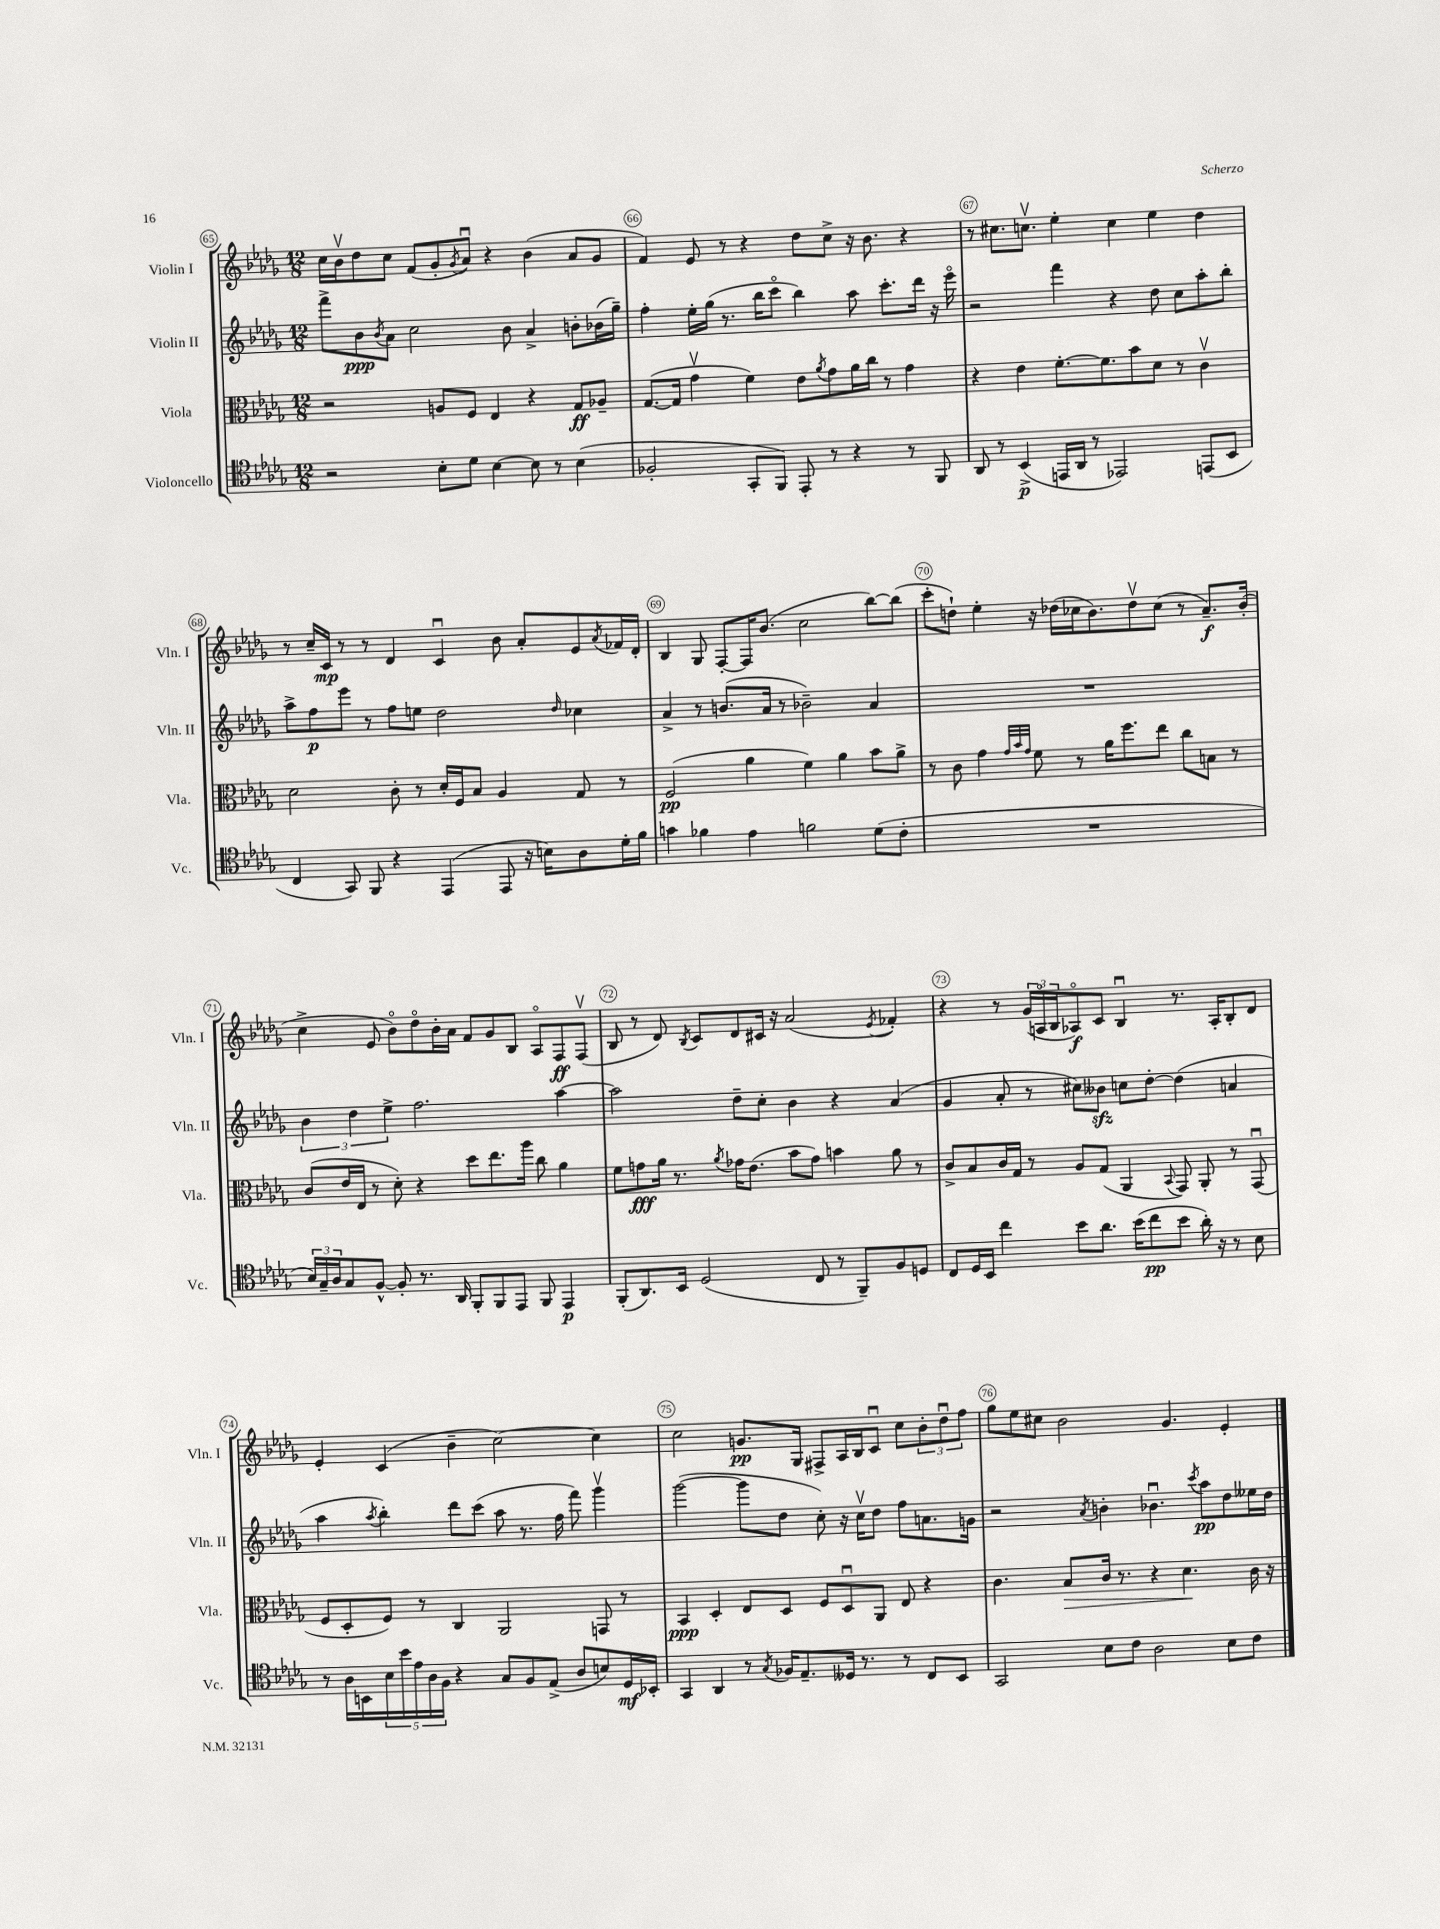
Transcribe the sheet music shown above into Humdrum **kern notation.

**kern	**dynam	**kern	**dynam	**kern	**dynam	**kern	**dynam
*part4	*part4	*part3	*part3	*part2	*part2	*part1	*part1
*staff4	*staff4	*staff3	*staff3	*staff2	*staff2	*staff1	*staff1
*I"Violoncello	*	*I"Viola	*	*I"Violin II	*	*I"Violin I	*
*I'Vc.	*	*I'Vla.	*	*I'Vln. II	*	*I'Vln. I	*
*clefC4	*	*clefC3	*	*clefG2	*	*clefG2	*
*k[b-e-a-d-g-]	*	*k[b-e-a-d-g-]	*	*k[b-e-a-d-g-]	*	*k[b-e-a-d-g-]	*
*M12/8	*	*M12/8	*	*M12/8	*	*M12/8	*
=65	=65	=65	=65	=65	=65	=65	=65
2r	.	2r	.	8fff^\L	.	16cc\LL	.
.	.	.	.	.	.	16b-v\J	.
.	.	.	.	8b-\	ppp	8dd-\	.
.	.	.	.	8qb-/	.	.	.
.	.	.	.	8a-\J	.	8cc\J	.
.	.	.	.	2cc\	.	(8f/L	.
8B-'\L	.	8An/L	.	.	.	8g-'/	.
.	.	.	.	.	.	8qg-/	.
8d-\J	.	8F/J	.	.	.	8a-u/J)	.
[4B-\	.	4E-/	.	.	.	4r	.
.	.	.	.	8b-\	.	.	.
8B-\]	.	4r	.	4a-^/	.	(4b-\	.
8r	.	.	.	.	.	.	.
(4B-\	.	8G-/L	ff	8bn'\L	.	8a-/L	.
.	.	8A-X~/J	.	(16b-X\L	.	8g-/J	.
.	.	.	.	16gg-~\JJ)	.	.	.
=66	=66	=66	=66	=66	=66	=66	=66
2F-X'/	.	([8.G-/L	.	4ff'\	.	4f/)	.
.	.	16G-/Jk]	.	.	.	.	.
.	.	4g-v\	.	16ee-'\LL	.	8e-/	.
.	.	.	.	(16gg-\JJ	.	.	.
.	.	.	.	8.r	.	8r	.
8GG-'/L	.	4f\)	.	.	.	4r	.
.	.	.	.	16bb-\KL	.	.	.
8FF/J)	.	.	.	8ccc\J	.	.	.
8EE-'/	.	8e-\L	.	4bb-\)	.	8dd-\L	.
.	.	8qa-/	.	.	.	.	.
8r	.	8g-\	.	.	.	8cc^\J	.
4r	.	16a-\L	.	8aa-\	.	16r	.
.	.	16cc\JJ	.	.	.	8.b-\	.
.	.	8r	.	8.ccc'\L	.	.	.
8r	.	4g-\	.	.	.	4r	.
.	.	.	.	16ddd-\Jk	.	.	.
8FF/	.	.	.	16r	.	.	.
.	.	.	.	16eee-\	.	.	.
=67	=67	=67	=67	=67	=67	=67	=67
8AA-/	.	4r	.	2r	.	8r	.
8r	.	.	.	.	.	8.cc#X\L	.
(4BB-^/	p	4e-\	.	.	.	.	.
.	.	.	.	.	.	8.ccnv\J	.
16EEn/LL	.	[8.f'\L	.	4fff\	.	4ee-'\	.
16AA-/JJ	.	.	.	.	.	.	.
8r	.	.	.	.	.	.	.
.	.	8.f\]	.	.	.	.	.
2EE-X/)	.	.	.	4r	.	4cc\	.
.	.	8b-\	.	.	.	.	.
.	.	8d-\J	.	8dd-\	.	4ee-\	.
.	.	8r	.	8cc\L	.	.	.
(8EEn/L	.	4cv\	.	8aa-'\	.	4dd-\	.
8BB-/J	.	.	.	8bb-'\J	.	.	.
!!LO:LB:g=z
=68	=68	=68	=68	=68	=68	=68	=68
4C/	.	2d-\	.	8aa-^\L	.	8r	.
.	.	.	.	8ff\	p	16cc~/LL	.
.	.	.	.	.	.	16c/JJ	mp
8GG-/)	.	.	.	8eee-\J	.	8r	.
8FF/	.	.	.	8r	.	8r	.
4r	.	8c'\	.	8ff\L	.	4d-/	.
.	.	8r	.	8een\J	.	.	.
(4EE-/	.	16d-'/LL	.	2dd-\	.	4cu/	.
.	.	16F/J	.	.	.	.	.
.	.	8B-/J	.	.	.	.	.
8EE-/	.	4A-/	.	.	.	8b-\	.
16r	.	.	.	.	.	8a-'/L	.
16Bn\KL)	.	.	.	.	.	.	.
.	.	.	.	16qqdd-/	.	.	.
8A-\	.	8G-/	.	4cc-X\	.	8e-/	.
.	.	.	.	.	.	8qa-/	.
16d-'\L	.	8r	.	.	.	16f-X/L	.
16f\JJ	.	.	.	.	.	16d-'/JJ	.
=69	=69	=69	=69	=69	=69	=69	=69
4gn\	.	(2F/	pp	4a-^/	.	4B-/	.
4f-X\	.	.	.	8r	.	8G-/	.
.	.	.	.	(8.bn/L	.	[8F'/L	.
4e-\	.	4a-\	.	.	.	16F/K]	.
.	.	.	.	16a-/Jk	.	(8.b-/J	.
.	.	.	.	8r	.	.	.
2fn\	.	4f\)	.	2b-X~\)	.	2cc\	.
.	.	4a-\	.	.	.	.	.
(8d-\L	.	8b-\L	.	4a-/	.	[8bb-\L)	.
8c'\J	.	8a-^\J	.	.	.	(8bb-\J]	.
=70	=70	=70	=70	=70	=70	=70	=70
1.r	.	8r	.	1.r	.	8ccc'\L	.
.	.	8c\	.	.	.	8ddn`\J)	.
.	.	4g-\	.	.	.	4ee-'\	.
.	.	32qqg-/LLL	.	.	.	.	.
.	.	32qqb-/	.	.	.	.	.
.	.	32qqg-/JJJ	.	.	.	.	.
.	.	8f\	.	.	.	16r	.
.	.	.	.	.	.	(16dd-X\LL	.
.	.	8r	.	.	.	16cc-X\J	.
.	.	.	.	.	.	8.b-\)	.
.	.	16a-\KL	.	.	.	.	.
.	.	8.ff\	.	.	.	.	.
.	.	.	.	.	.	8dd-v\	.
.	.	8ee-\J	.	.	.	(8cc-\J	.
.	.	8cc\L	.	.	.	8r	.
.	.	8Bn\J	.	.	.	8.a-~/L)	f
.	.	8r	.	.	.	.	.
.	.	.	.	.	.	(16b-'/Jk	.
!!LO:LB:g=z
=71	=71	=71	=71	=71	=71	=71	=71
24B-/LL)	.	(8c/L	.	6b-\	.	4cc^\	.
24G-~/	.	.	.	.	.	.	.
24A-/J	.	.	.	.	.	.	.
8G-/	.	16e-/L	.	.	.	.	.
.	.	.	.	6dd-\	.	.	.
.	.	16E-/JJ	.	.	.	.	.
[8F^^/J	.	8r	.	.	.	8e-/	.
.	.	.	.	6ee-^\	.	.	.
8F'/]	.	8d-'\)	.	.	.	8b-\L)	.
8.r	.	4r	.	2.ff\	.	8dd-\	.
.	.	.	.	.	.	16b-'\L	.
16AA-/	.	.	.	.	.	16a-\JJ	.
8FF'/L	.	8dd-\L	.	.	.	8f/L	.
8FF/	.	8.ee-\	.	.	.	8g-/	.
8EE-/J	.	.	.	.	.	8B-/J	.
.	.	16aa-\Jk	.	.	.	.	.
8FF/	.	8cc\	.	.	.	8A-/L	.
4EE-/	p	4a-\	.	[4aa-\	.	8F/	ff
.	.	.	.	.	.	(8Fv/J	.
=72	=72	=72	=72	=72	=72	=72	=72
(8FF'/L	.	8f\L	.	2aa-\]	.	8B-/	.
8.AA-/)	.	8gn\	fff	.	.	8r	.
.	.	16a-\Jk	.	.	.	8d-/)	.
16BB-/Jk	.	8.r	.	.	.	.	.
.	.	.	.	.	.	8qB-/	.
(2D-/	.	.	.	.	.	8c/L	.
.	.	8qa-/	.	.	.	.	.
.	.	16g-X\KL	.	8dd-~\L	.	8d-/	.
.	.	(8.e-\J	.	.	.	.	.
.	.	.	.	8cc'\J	.	16c#X/Jk	.
.	.	.	.	.	.	16r	.
.	.	8b-\L	.	4b-\	.	(2a-/	.
8C/	.	8g-\J)	.	.	.	.	.
8r	.	4bn\	.	4r	.	.	.
8FF~/L)	.	.	.	.	.	.	.
.	.	.	.	.	.	8qe-/	.
8F/	.	8a-\	.	(4a-/	.	4f-X'/)	.
8Dn/J	.	8r	.	.	.	.	.
=73	=73	=73	=73	=73	=73	=73	=73
8C/L	.	8c^/L	.	4g-/	.	4r	.
16D-/L	.	8B-/	.	.	.	.	.
16BB-/JJ	.	.	.	.	.	.	.
4cc\	.	16c/L	.	8a-'/	.	8r	.
.	.	16G-/JJ	.	.	.	.	.
.	.	8r	.	8r	.	(24g-/LL	.
.	.	.	.	.	.	24An/	.
.	.	.	.	.	.	24B-/J	.
8b-\L	.	8A-/L	.	8cc#X\L)	.	8A-X/)	f
8.a-\J	.	(8G-/J	.	8b--Xzz\J	.	8c/J	.
.	.	4AA-/	.	8ccn\L	.	4B-u/	.
(16b-\KL	.	.	.	.	.	.	.
8cc\	pp	.	.	[8dd-'\J	.	.	.
.	.	8qqBB-/	.	.	.	.	.
8b-\J	.	8GG-/)	.	(4dd-\]	.	8.r	.
16a-'\)	.	8AA-'/	.	.	.	.	.
16r	.	.	.	.	.	16A-'/KL	.
8r	.	8r	.	4an/	.	8B-'/	.
8B-\	.	(8GG-u/	.	.	.	8d-/J	.
!!LO:LB:g=z
=74	=74	=74	=74	=74	=74	=74	=74
8r	.	8F/L	.	4aa-\	.	4e-'/	.
16A-\LL	.	8D-'/	.	.	.	.	.
16BBn\	.	.	.	.	.	.	.
.	.	.	.	8qaa-/	.	.	.
20B-\	.	8F/J)	.	4bb-'\)	.	(4c/	.
20b-\	.	.	.	.	.	.	.
20e-\	.	.	.	.	.	.	.
.	.	8r	.	.	.	.	.
20A-\	.	.	.	.	.	.	.
20F\JJ	.	.	.	.	.	.	.
4r	.	4C/	.	8ddd-\L	.	4b-~\	.
.	.	.	.	(8ccc\J	.	.	.
8G-/L	.	2AA-/	.	8aa-\	.	[2cc\)	.
8F/	.	.	.	8.r	.	.	.
(8E-^/J	.	.	.	.	.	.	.
.	.	.	.	16ff\	.	.	.
8A-/L	.	.	.	8fff\)	.	.	.
8Bn/)	.	8GGn/	.	4ggg-v\	.	4cc\]	.
16D-/L	mf	8r	.	.	.	.	.
16BB-X'/JJ	.	.	.	.	.	.	.
=75	=75	=75	=75	=75	=75	=75	=75
4GG-/	.	4BB-/	ppp	([2ggg-\	.	2cc\	.
4AA-/	.	4D-'/	.	.	.	.	.
8r	.	8E-/L	.	8ggg-\L]	.	8.gn/L	pp
8qG-/	.	.	.	.	.	.	.
16F-X/KL	.	8D-/J	.	8dd-\J	.	.	.
8.E-~/	.	.	.	.	.	16G-/Jk	.
.	.	8F/L	.	8cc'\)	.	8F#X^/L	.
16D--X/Jk	.	8D-u/	.	16r	.	16A-/L	.
8.r	.	.	.	16ccv\KL	.	16B-/J	.
.	.	8AA-/J	.	8dd-\J	.	8cu/J	.
8r	.	8E-/	.	8ff\L	.	8cc\L	.
8C/L	.	4r	.	8.an\	.	12b-'\	.
.	.	.	.	.	.	12dd-u\	.
8BB-/J	.	.	.	.	.	.	.
.	.	.	.	.	.	12ff\J	.
.	.	.	.	16gn\Jk	.	.	.
=76	=76	=76	=76	=76	=76	=76	=76
2GG-/	.	4.c\	.	2r	.	8gg-\L	.
.	.	.	.	.	.	8ee-\	.
.	.	.	.	.	.	8cc#X\J	.
!	!	!	!LO:HP:b	!	!	!	!
.	.	8B-/L	>	.	.	2b-\	.
.	.	.	.	8qa-/	.	.	.
8B-\L	.	16c/Jk	.	4bn'\	.	.	.
.	.	8.r	.	.	.	.	.
8c\J	.	.	.	.	.	.	.
2A-\	.	4r	.	4.b-Xu\	.	.	.
.	.	.	.	.	.	4.g-/	.
.	.	4.d-\	.	.	.	.	.
.	.	.	.	8qccc/	.	.	.
.	.	.	.	8aa-\L	pp	.	.
8B-\L	.	.	.	8dd-\	.	4e-'/	.
8c\J	.	16c\	]	16ee--X\L	.	.	.
.	.	16r	.	16dd-\JJ	.	.	.
==	==	==	==	==	==	==	==
*-	*-	*-	*-	*-	*-	*-	*-
